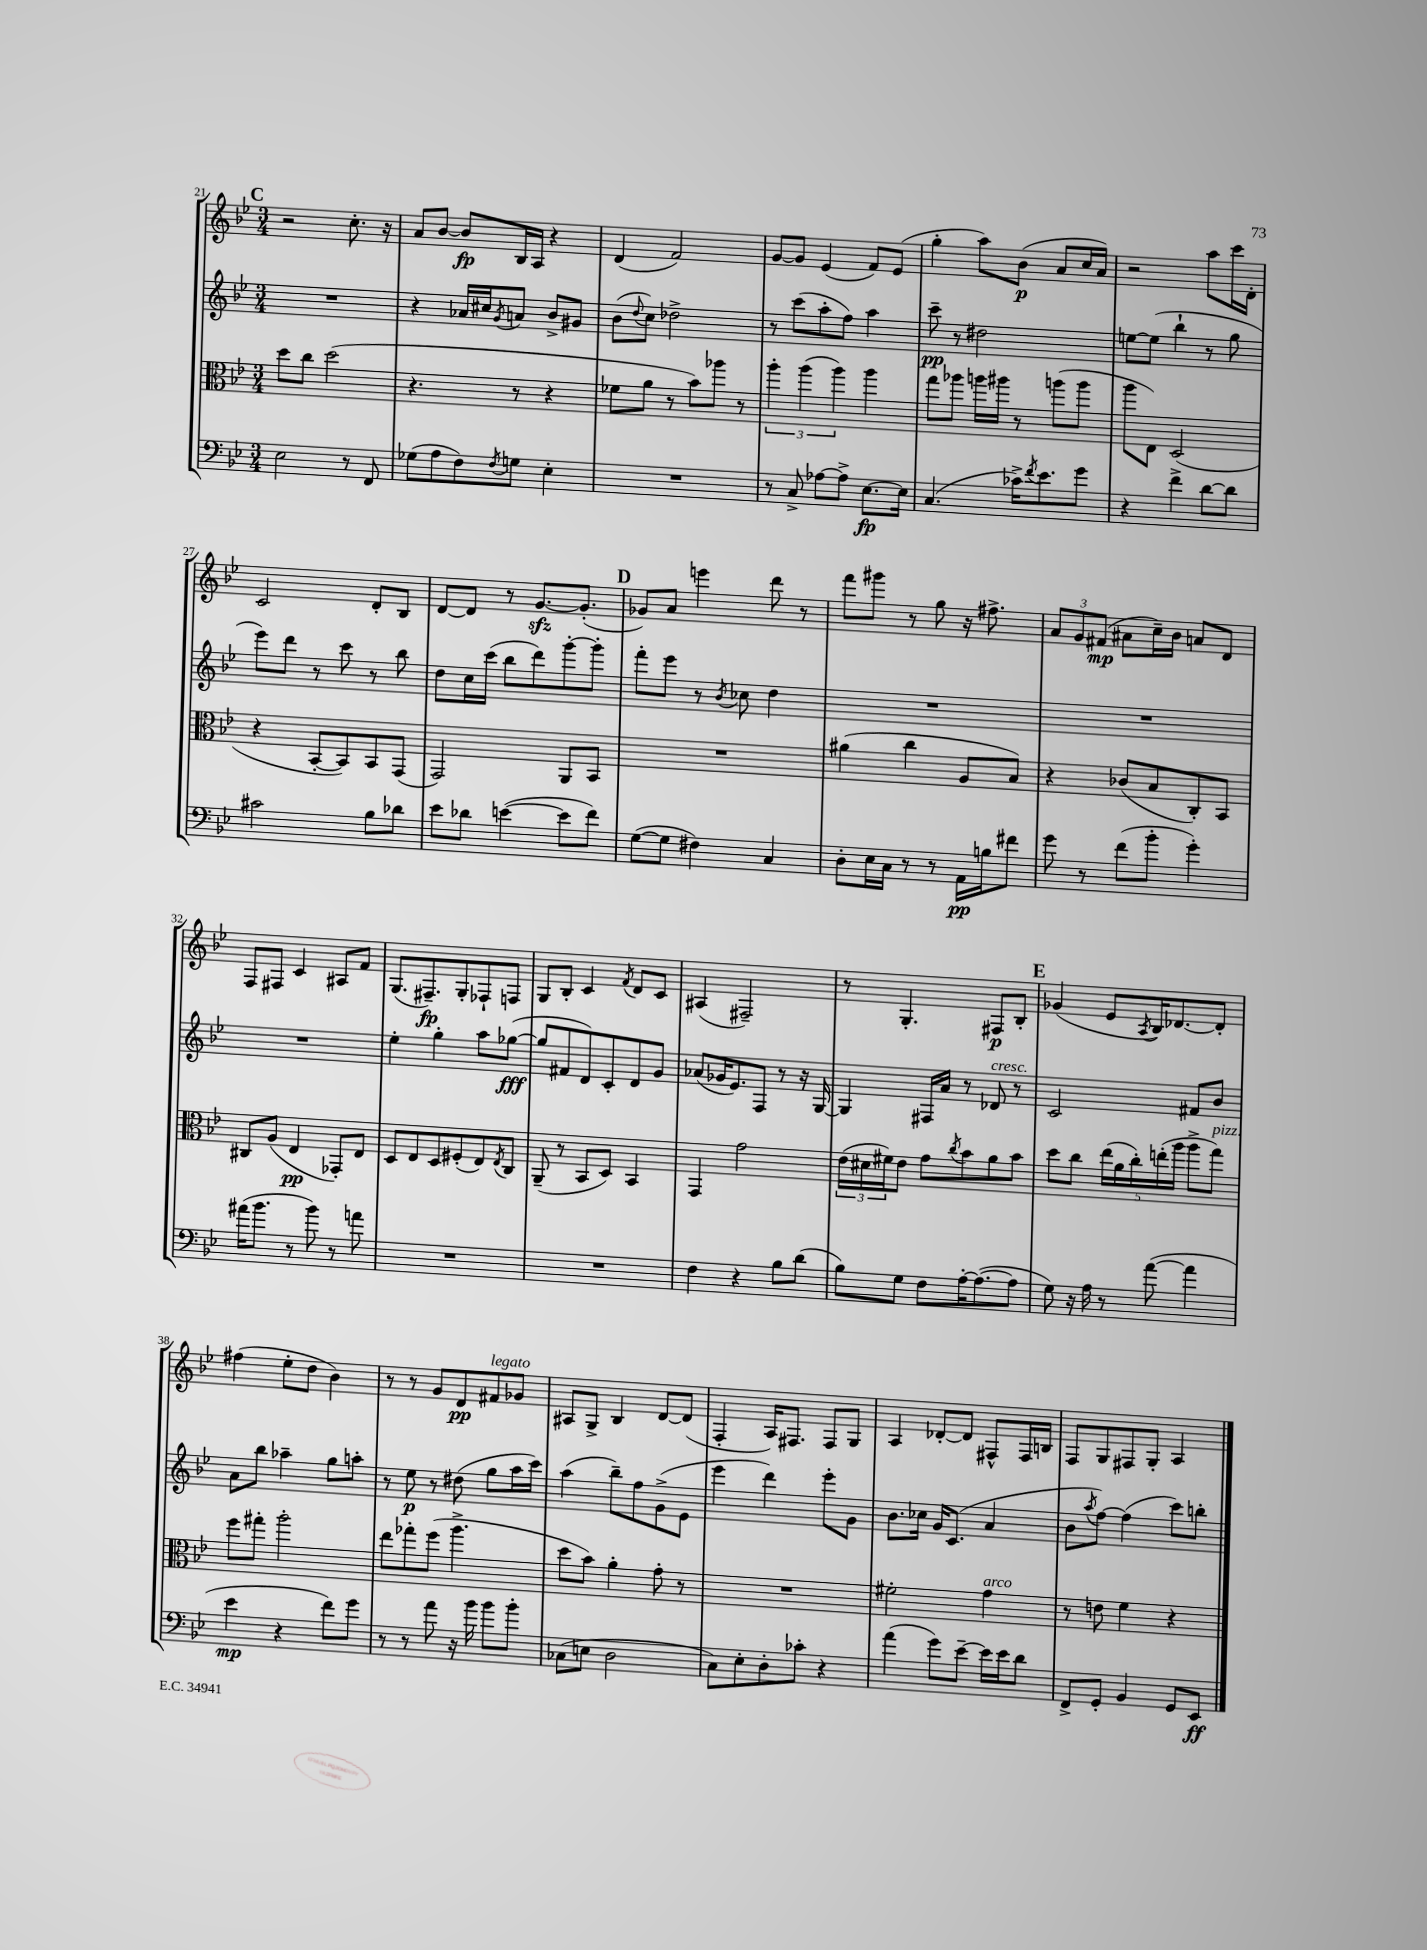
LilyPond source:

<<
\new StaffGroup <<
\new Staff = "s0" {
    \clef treble \key bes \major \numericTimeSignature \time 3/4
    \mark \markup { \bold "C" } r2 c''8.-. r16 |
    a'8 bes'8~ bes'8\fp bes16 a16 r4 |
    d'4( f'2) |
    g'8~ g'8 ees'4( f'8) ees'8( |
    g''4-. a''8) bes'8\p( a'8 c''16 a'16) |
    r2 a''8 c'''16 d'16-. |
    c'2 d'8-. bes8 |
    d'8~ d'8 r8 g'8.~\sfz g'8.-.( |
    \mark \markup { \bold "D" } ges'8) a'8 e'''4 d'''8 r8 |
    f'''8 gis'''8 r8 g''8 r16 fis''8.-> |
    \tuplet 3/2 { a'8 g'8 fis'8\mp( } ais'8 c''16--) bes'16 a'8 d'8 |
    f8 fis8 c'4 ais8 f'8 |
    g8.( fis8.--\fp) g8-. fes8-! f8 |
    g8 bes8-. c'4 \acciaccatura { f'8 } d'8 c'8 |
    ais4( fis2--) |
    r8 g4.-. fis8\p bes8-. |
    \mark \markup { \bold "E" } ges'4( ees'8 \acciaccatura { a8 } bes16) des'8.~ des'8-. |
    fis''4( ees''8-. d''8 bes'4) |
    r8 r8 g'8 d'8\pp fis'8^\markup { \italic "legato" } ges'8 |
    ais8 g8-> bes4 d'8~ d'8( |
    f4-. a16) fis8. fis8 g8 |
    a4 des'8~-. des'8 fis8-^ fis16 b16 |
    f8 g8 fis8 g8-. a4 \bar "|." |
}
\new Staff = "s1" {
    \clef treble \key bes \major \numericTimeSignature \time 3/4
    \mark \markup { \bold "C" } R2. |
    r4 aes'16 cis''16 \acciaccatura { g'8 } a'8 bes'8-> gis'8 |
    bes'8( \appoggiatura { d''8 } c''8) des''2-> |
    r8 c'''8( a''8-. f''8) a''4 |
    c'''8--\pp r8 dis''2 |
    e''8~ e''8( bes''4-! r8 g''8 |
    ees'''8) d'''8 r8 c'''8 r8 bes''8 |
    d''8 c''16 c'''16( bes''8 d'''8) g'''8~-. g'''8-. |
    \mark \markup { \bold "D" } f'''8-. ees'''8 r8 \acciaccatura { bes'8 } ces''8 d''4 |
    R2. |
    R2. |
    R2. |
    ees''4-. g''4-. a''8 ges''8~\fff( |
    ges''8 fis'8 d'8) c'8-. d'8 g'8 |
    aes'8( ges'16 ees'8.) f8 r8 r16 g16~ |
    g4 fis16 a'16 r8 des'8^\markup { \italic "cresc." } r8 |
    \mark \markup { \bold "E" } c'2 fis'8 bes'8 |
    a'8 bes''8 aes''4-- g''8 a''8-. |
    r8 ees''8\p r8 dis''8( g''8 a''16 c'''16) |
    a''4( bes''8--) f''8 g'8->( ees'8 |
    ees'''4 d'''4) ees'''8-. g'8 |
    bes'8. ces''16 g'16 c'8.( a'4 |
    bes'8 \acciaccatura { a''8 } f''8~) f''4( c'''8) b''8-. \bar "|." |
}
\new Staff = "s2" {
    \clef alto \key bes \major \numericTimeSignature \time 3/4
    \mark \markup { \bold "C" } d''8 c''8 d''2( |
    r4. r8 r4 |
    fes'8 a'8 r8 bes'8) aes''8 r8 |
    \tuplet 3/2 { a''4-. a''4( a''4) } a''4 |
    g''8 aes''8 a''16 ais''16 r8 a''8( a''8 |
    a''8 ees8) d2( |
    r4 bes,8~-. bes,8) bes,8 g,8( |
    g,2) a,8 bes,8 |
    \mark \markup { \bold "D" } R2. |
    ais'4( c''4 a8 bes8) |
    r4 ces'8( bes8 c8-.) bes,8 |
    cis8 a8( ees4\pp ges,8-.) ees8 |
    d8 ees8 d8 fis8-.( ees8) \acciaccatura { ees8 } c8 |
    a,8--( r8 bes,8 d8) bes,4 |
    g,4 g'2 |
    \tuplet 3/2 { ees'16( dis'16 fis'16) } ees'8 g'8 \acciaccatura { c''8 } bes'8 a'8 bes'8 |
    \mark \markup { \bold "E" } d''8 c''8 \tuplet 5/4 { ees''16( a'16 c''16-.) e''16-.( a''16 } a''8-> g''8^\markup { \italic "pizz." }) |
    f''8 gis''8-. a''2-. |
    ees''8 ges''8-. f''8( a''4.-> |
    d''8 bes'8) a'4-. g'8-. r8 |
    R2. |
    fis'2-. g'4^\markup { \italic "arco" } |
    r8 e'8 f'4 r4 \bar "|." |
}
\new Staff = "s3" {
    \clef bass \key bes \major \numericTimeSignature \time 3/4
    \mark \markup { \bold "C" } ees2 r8 f,8 |
    ges8( a8 f8) \acciaccatura { f8 } g8 ees4-. |
    R2. |
    r8 c8-> aes8~ aes8-> ees8.~\fp ees16 |
    c4.( ces'16->) \acciaccatura { f'8 } ees'8. g'8 |
    r4 f'4-> d'8~ d'8 |
    cis'2 bes8 des'8 |
    ees'8 des'8 e'4~( e'8 f'8) |
    \mark \markup { \bold "D" } g8~( g8 fis4) c4 |
    d8-. ees16 c16 r8 r8 a,16\pp b16 fis'8 |
    g'8 r8 f'8( bes'8-. g'4-.) |
    ais'16( bes'8. r8 bes'8) r8 a'8 |
    R2. |
    R2. |
    f4 r4 bes8 d'8( |
    bes8) g8 f8 a16~-. a8.~( a8 |
    \mark \markup { \bold "E" } g8) r16 a16 r8 a'8~( a'4 |
    ees'4\mp r4 f'8) g'8 |
    r8 r8 a'8 r16 bes'16 bes'8 bes'8-. |
    ces8( e8 d2 |
    c8) ees8-. d8-. ces'8-. r4 |
    a'4( g'8) ees'8~-- ees'16 ees'16 d'8 |
    f,8-> g,8-. bes,4 g,8 ees,8\ff \bar "|." |
}
>>
>>
\layout { \context { \Score currentBarNumber = #21 } }
